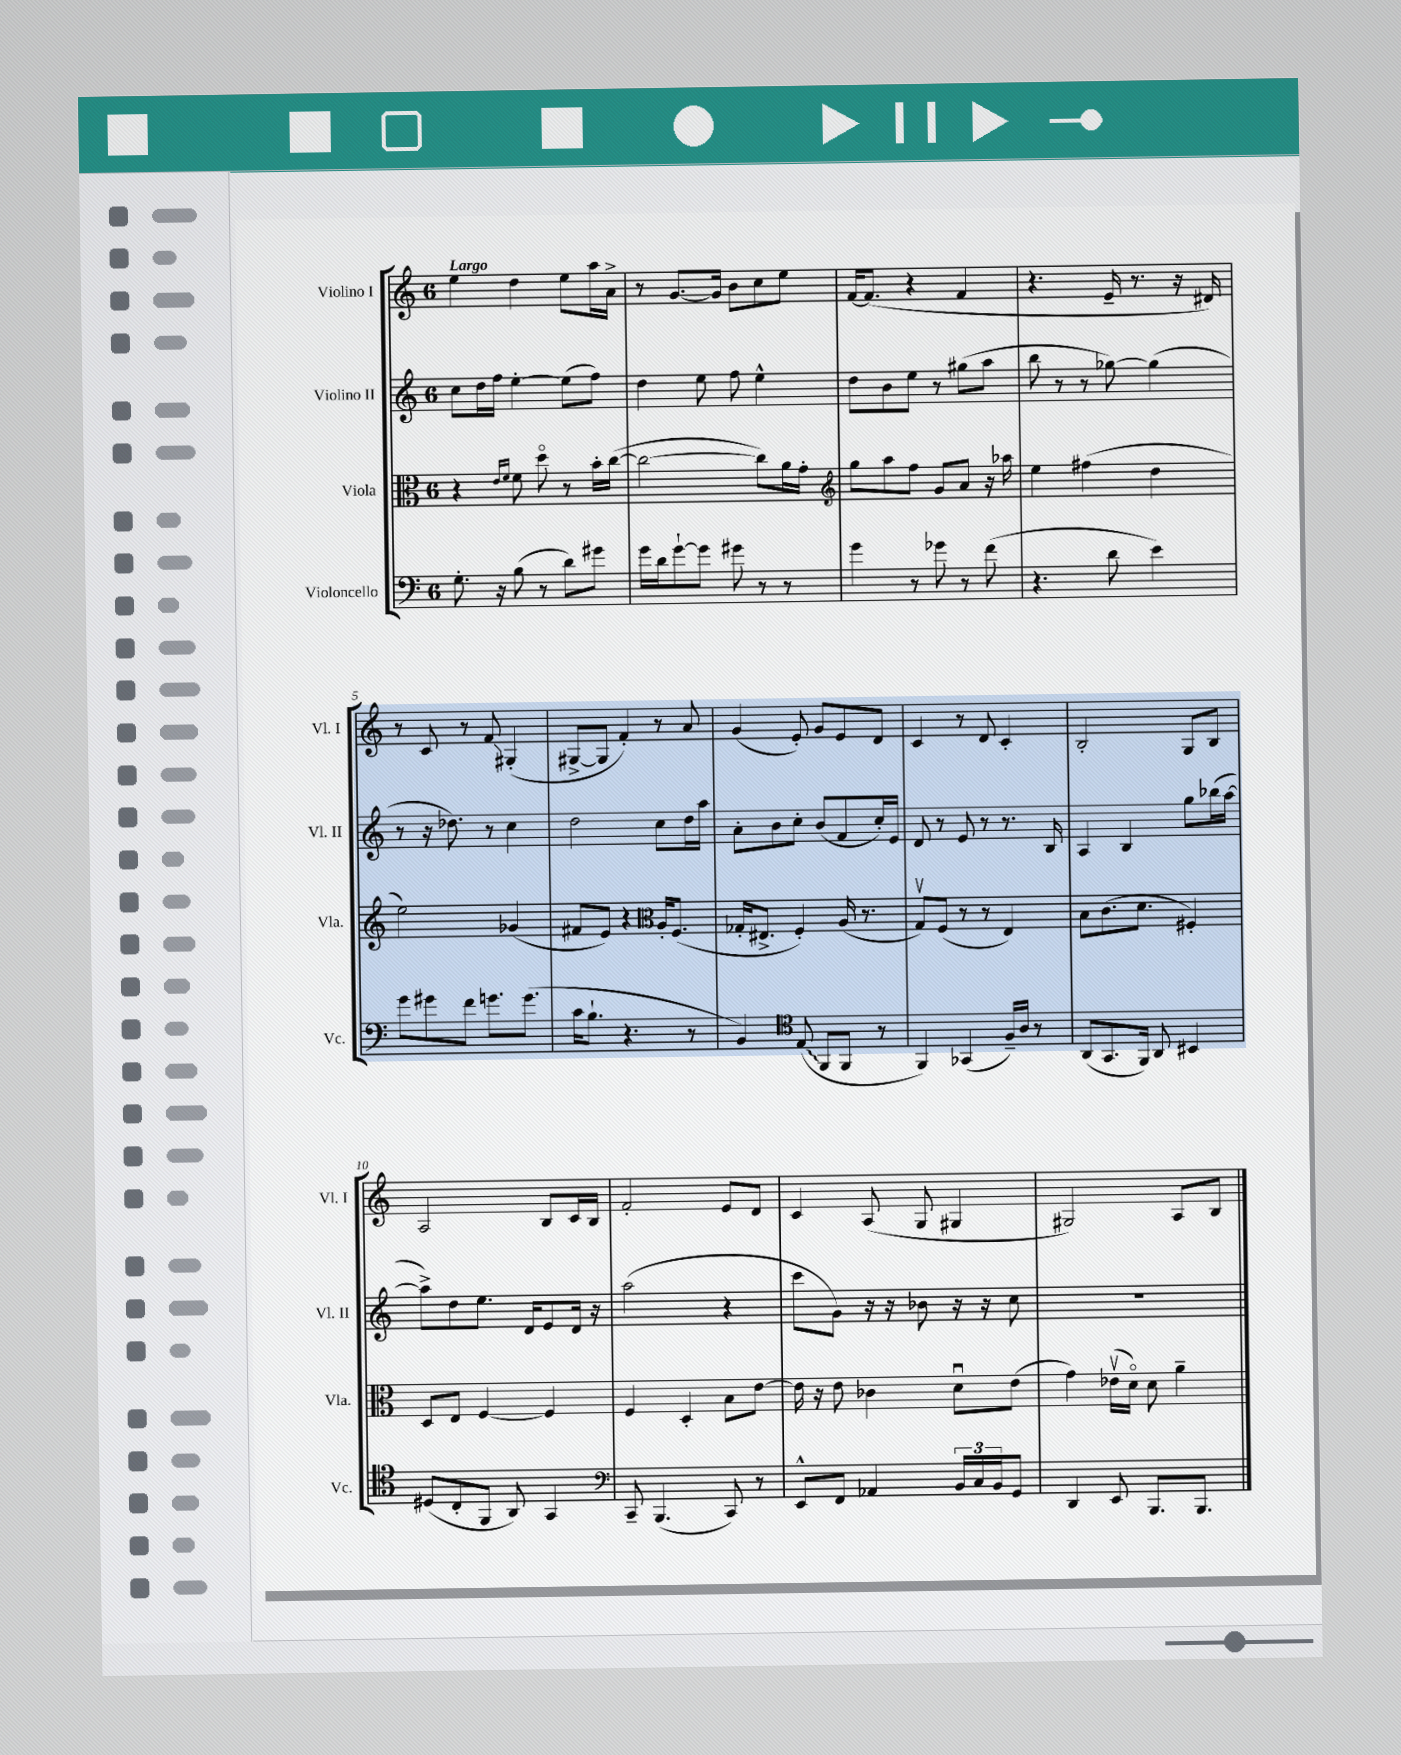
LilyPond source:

<<
\new StaffGroup <<
\new Staff = "s0" \with { instrumentName = "Violino I" shortInstrumentName = "Vl. I" } {
    \clef treble \key c \major \once \override Staff.TimeSignature.style = #'single-digit \time 6/8 \tempo "Largo"
    e''4 d''4 e''8 a''16 a'16-> |
    r8 g'8.~ g'16 b'8 c''8 e''8 |
    f'16~ f'8.( r4 f'4 |
    r4. e'16-- r8. r16 dis'16) |
    r8 c'8 r8 f'8\glissando gis4-.( |
    gis8~-> gis8 f'4-.) r8 a'8 |
    g'4( e'8-.) g'8 e'8 d'8 |
    c'4 r8 d'8 c'4-. |
    b2-. g8 b8 |
    a2 b8 c'16 b16 |
    f'2-. e'8 d'8 |
    c'4 a8( g8 gis4 |
    gis2) a8 b8 \bar "|." |
}
\new Staff = "s1" \with { instrumentName = "Violino II" shortInstrumentName = "Vl. II" } {
    \clef treble \key c \major \once \override Staff.TimeSignature.style = #'single-digit \time 6/8
    c''8 d''16 f''16 e''4~-. e''8( f''8) |
    d''4 e''8 f''8 e''4-^ |
    d''8 b'8 e''8 r8 gis''8( a''8 |
    b''8 r8 r8 ges''8~) ges''4( |
    r8 r16 des''8.) r8 c''4 |
    d''2 c''8 d''16 a''16 |
    a'8-. b'8 c''8-. b'8( f'8 c''16-.) e'16 |
    d'8 r8 e'8 r8 r8. b16 |
    a4 b4 g''8 bes''16( a''16~ |
    a''8->) d''8 e''8. d'16 e'8 d'16 r16 |
    a''2( r4 |
    c'''8 g'8) r16 r16 bes'8 r16 r16 c''8 |
    R2. \bar "|." |
}
\new Staff = "s2" \with { instrumentName = "Viola" shortInstrumentName = "Vla." } {
    \clef alto \key c \major \once \override Staff.TimeSignature.style = #'single-digit \time 6/8
    r4 \grace { e'16 f'16 } f'8 d''8\flageolet r8 b'16-. c''16~( |
    c''2~ c''8) a'16 g'16-. |
    \clef treble g''8 a''8 f''8 g'8 a'8 r16 aes''16 |
    e''4 fis''4( d''4 |
    e''2) ges'4( |
    fis'8 e'8) r4 \clef alto a16-. f8.( |
    ges16-. eis8.-> f4-.) a16( r8. |
    g8\upbow) f8( r8 r8 e4) |
    b8 c'8.( d'8. fis4-.) |
    d8 e8 f4~ f4 |
    f4 d4-. b8 e'8~ |
    e'16 r16 e'8 ces'4 d'8\downbow e'8( |
    g'4) ees'16\upbow( d'16\flageolet) d'8 a'4-- \bar "|." |
}
\new Staff = "s3" \with { instrumentName = "Violoncello" shortInstrumentName = "Vc." } {
    \clef bass \key c \major \once \override Staff.TimeSignature.style = #'single-digit \time 6/8
    g8.-. r16 b8( r8 d'8) gis'8 |
    g'16 d'16 g'8~-! g'8 gis'8 r8 r8 |
    g'4 r8 ges'8 r8 f'8( |
    r4. d'8 e'4) |
    g'8 gis'8 f'8 g'8. g'8.( |
    c'16 b8.-! r4. r8 |
    b,4) \clef tenor \once \override Glissando.style = #'zigzag e8\glissando( f,8 f,8 r8 |
    f,4) ges,4( f16--) a16 r8 |
    a,8( g,8. f,16) a,8 bis,4 |
    dis8( c8-. f,8 a,8) g,4 |
    \clef bass c,8-- b,,4.( c,8) r8 |
    e,8-^ f,8 aes,4 \tuplet 3/2 { b,16 c16 b,16 } g,8 |
    d,4 e,8 b,,8. b,,8. \bar "|." |
}
>>
>>
